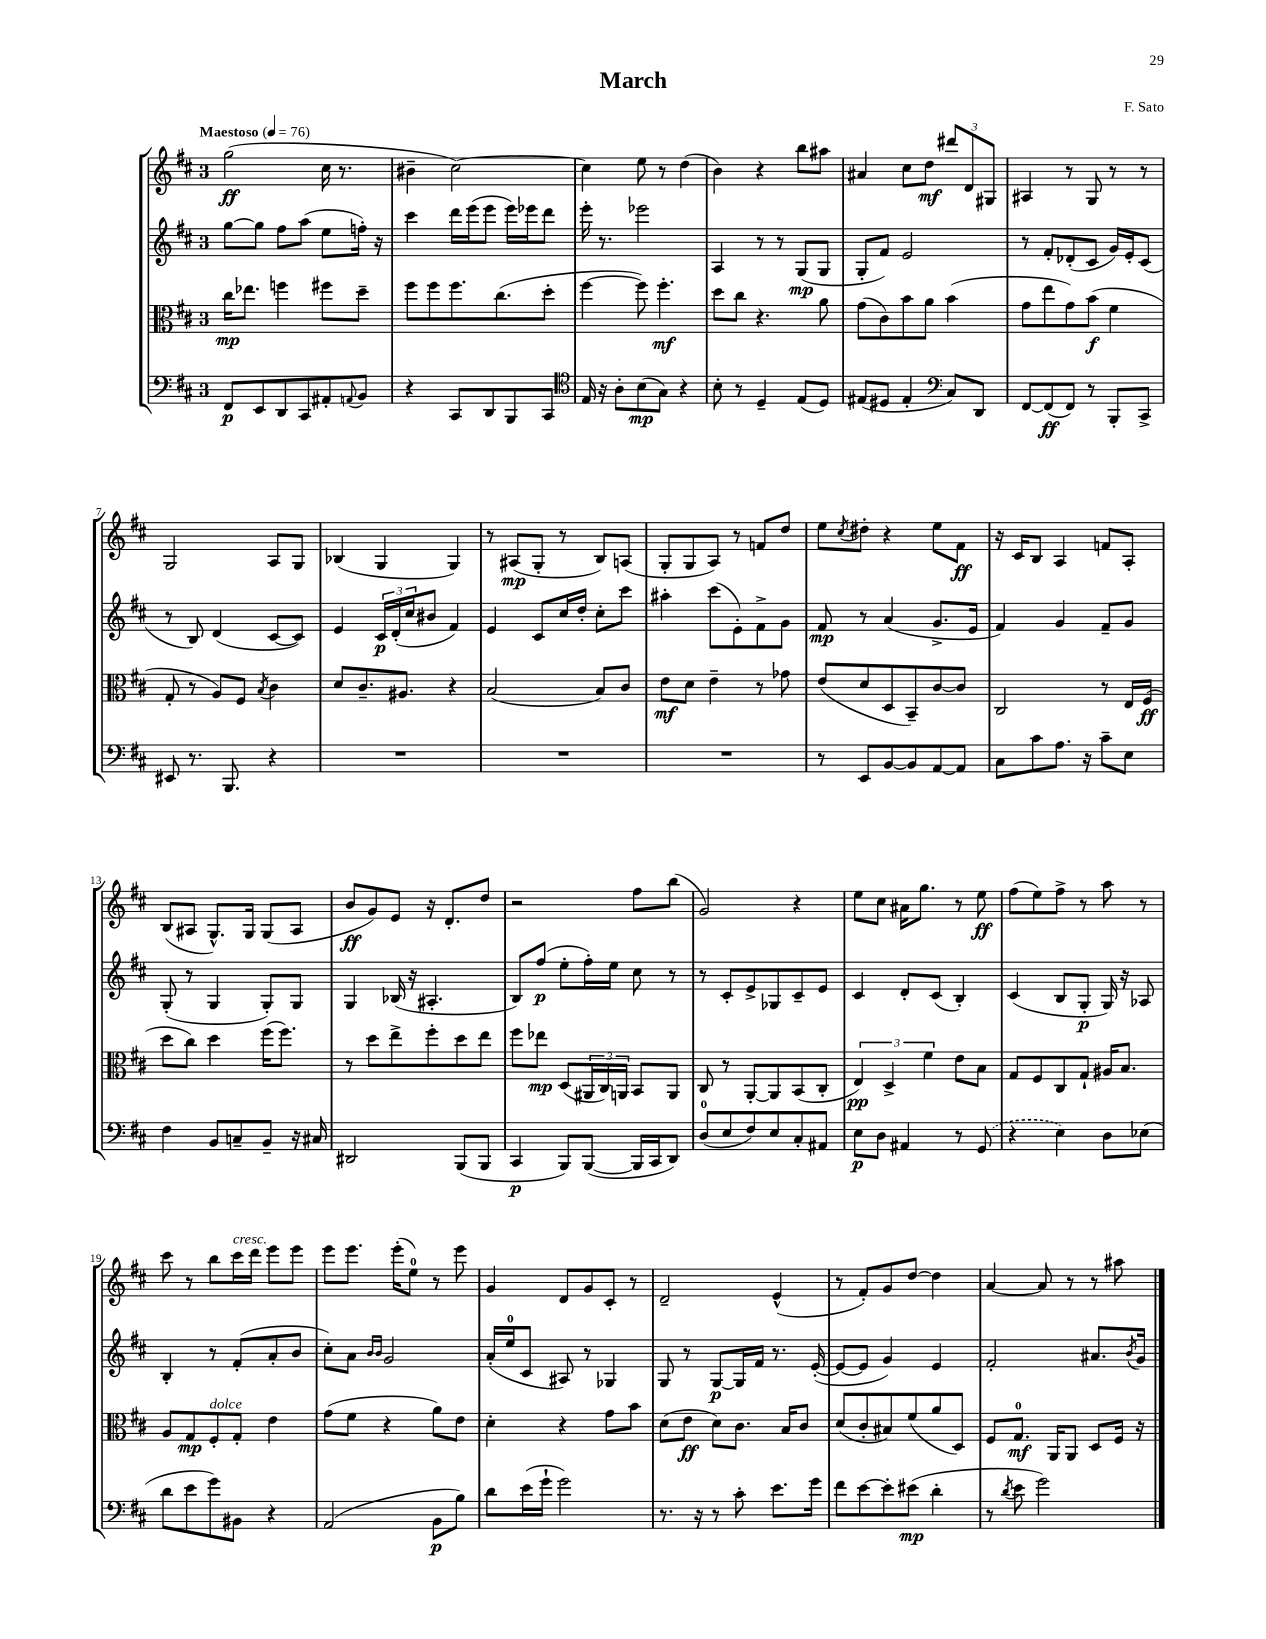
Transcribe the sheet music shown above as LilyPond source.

\header { title = "March" composer = "F. Sato" }
<<
\new StaffGroup <<
\new Staff = "s0" {
    \clef treble \key d \major \once \override Staff.TimeSignature.style = #'single-digit \time 3/4 \tempo "Maestoso" 4 = 76
    g''2\ff( cis''16 r8. |
    bis'4-- cis''2~) |
    cis''4 e''8 r8 d''4( |
    b'4) r4 b''8 ais''8 |
    ais'4 cis''8 d''8\mf \tuplet 3/2 { dis'''8 d'8 gis8 } |
    ais4 r8 g8 r8 r8 |
    g2 a8 g8 |
    bes4( g4 g4) |
    r8 ais8\mp( g8-. r8 b8) a8( |
    g8-. g8 a8) r8 f'8 d''8 |
    e''8 \acciaccatura { cis''8 } dis''8-. r4 e''8 fis'8\ff |
    r16 cis'16 b8 a4 f'8 a8-. |
    b8( ais8 g8.-^) g16 g8( ais8 |
    b'8\ff g'8) e'8 r16 d'8.-. d''8 |
    r2 fis''8 b''8( |
    g'2) r4 |
    e''8 cis''8 ais'16 g''8. r8 e''8\ff |
    fis''8( e''8) fis''8-> r8 a''8 r8 |
    cis'''8 r8 b''8 cis'''16^\markup { \italic "cresc." } d'''16 e'''8 e'''8 |
    e'''8 e'''8. e'''16-.( e''8-0) r8 e'''8 |
    g'4 d'8 g'8 cis'8-. r8 |
    d'2-- e'4-^( |
    r8 fis'8-.) g'8 d''8~ d''4 |
    a'4~ a'8 r8 r8 ais''8 \bar "|." |
}
\new Staff = "s1" {
    \clef treble \key d \major \once \override Staff.TimeSignature.style = #'single-digit \time 3/4
    g''8~ g''8 fis''8 a''8( e''8 f''16-.) r16 |
    cis'''4 d'''16 e'''16( e'''8 e'''16) ees'''16 d'''8 |
    e'''16-. r8. ees'''2 |
    a4 r8 r8 g8\mp( g8 |
    g8-. fis'8) e'2 |
    r8 fis'8-. des'8-.( cis'8 g'16) e'16-. cis'8( |
    r8 b8) d'4( cis'8~ cis'8) |
    e'4 \tuplet 3/2 { cis'16\p d'16-.( cis''16 } bis'8 fis'4) |
    e'4 cis'8 cis''16 d''16-. cis''8-. cis'''8 |
    ais''4-. cis'''8( e'8-.) fis'8-> g'8 |
    fis'8\mp r8 a'4( g'8.-> e'16 |
    fis'4) g'4 fis'8-- g'8 |
    g8-.( r8 g4 g8-.) g8 |
    g4 bes16( r16 ais4.-. |
    b8) fis''8\p( e''8-. fis''16-.) e''16 cis''8 r8 |
    r8 cis'8-. e'8-> ges8 cis'8-- e'8 |
    cis'4 d'8-. cis'8( b4-.) |
    cis'4( b8 g8-.\p g16) r16 aes8 |
    b4-. r8 fis'8-.( a'8-. b'8 |
    cis''8-.) a'8 \grace { b'16 b'16 } g'2 |
    a'16-.( e''16-0 cis'8 ais8) r8 ges4 |
    g8 r8 g8~\p g16 fis'16 r8. e'16~-.( |
    e'8~ e'8 g'4) e'4 |
    fis'2-. ais'8. \acciaccatura { b'8 } g'16 \bar "|." |
}
\new Staff = "s2" {
    \clef alto \key d \major \once \override Staff.TimeSignature.style = #'single-digit \time 3/4
    cis''16\mp ees''8. f''4 fis''8 d''8-- |
    fis''8 fis''8 fis''8. cis''8.( d''8-. |
    fis''4~ fis''8) fis''4.-.\mf |
    d''8 cis''8 r4. a'8 |
    g'8( cis'8) b'8 a'8 b'4( |
    g'8 e''8 g'8) b'8\f( fis'4 |
    g8-. r8 a8) fis8 \acciaccatura { b8 } cis'4 |
    d'8 cis'8.-- ais8. r4 |
    b2( b8) cis'8 |
    e'8\mf d'8 e'4-- r8 ges'8 |
    e'8( d'8 d8 b,8--) cis'8~ cis'8 |
    cis2 r8 e16 fis16\ff( |
    d''8 cis''8) d''4 fis''16( fis''8.) |
    r8 d''8 e''8-> fis''8-. d''8 e''8 |
    fis''8 ees''8\mp d8( \tuplet 3/2 { ais,16 cis16) a,16 } b,8 a,8 |
    cis8 r8 a,8~-. a,8 b,8( cis8-. |
    \tuplet 3/2 { e4\pp) d4-> fis'4 } e'8 b8 |
    g8 fis8 cis8 g8-! ais16 b8. |
    a8 g8\mp fis8-.^\markup { \italic "dolce" } g8-. e'4 |
    g'8( fis'8 r4 a'8) e'8 |
    d'4-. r4 g'8 b'8 |
    d'8( e'8\ff d'8) cis'8. b16 cis'8 |
    d'8( cis'8-. bis8) fis'8( a'8 d8) |
    fis8 g8.-0\mf a,16 a,8 d8 fis16 r16 \bar "|." |
}
\new Staff = "s3" {
    \clef bass \key d \major \once \override Staff.TimeSignature.style = #'single-digit \time 3/4
    fis,8\p e,8 d,8 cis,8 ais,8-. \appoggiatura { a,8 } b,8 |
    r4 cis,8 d,8 b,,8 cis,8 |
    \clef tenor e16 r16 a8-. b8\mp( g8) r4 |
    b8-. r8 d4-- e8( d8) |
    eis8( dis8 eis4-. \clef bass cis8) d,8 |
    fis,8~ fis,8\ff( fis,8) r8 b,,8-. cis,8-> |
    eis,8 r8. b,,8. r4 |
    R2. |
    R2. |
    R2. |
    r8 e,8 b,8~ b,8 a,8~ a,8 |
    cis8 cis'8 a8. r16 cis'8-- e8 |
    fis4 b,8 c8-- b,8-- r16 cis16 |
    dis,2 b,,8( b,,8 |
    cis,4\p b,,8) b,,8~( b,,16 cis,16 d,8) |
    d8-0( e8 fis8) e8 cis8-. ais,8 |
    e8\p d8 ais,4 r8 \once \slurDashed g,8( |
    r4 e4) d8 ees8( |
    d'8 e'8 g'8) bis,8 r4 |
    a,2( b,8\p b8) |
    d'8 e'16( g'16-! g'2) |
    r8. r16 r8 cis'8-. e'8. g'16 |
    fis'8 e'8~ e'8-. eis'8\mp( d'4-. |
    r8 \acciaccatura { d'8 } e'8 g'2) \bar "|." |
}
>>
>>
